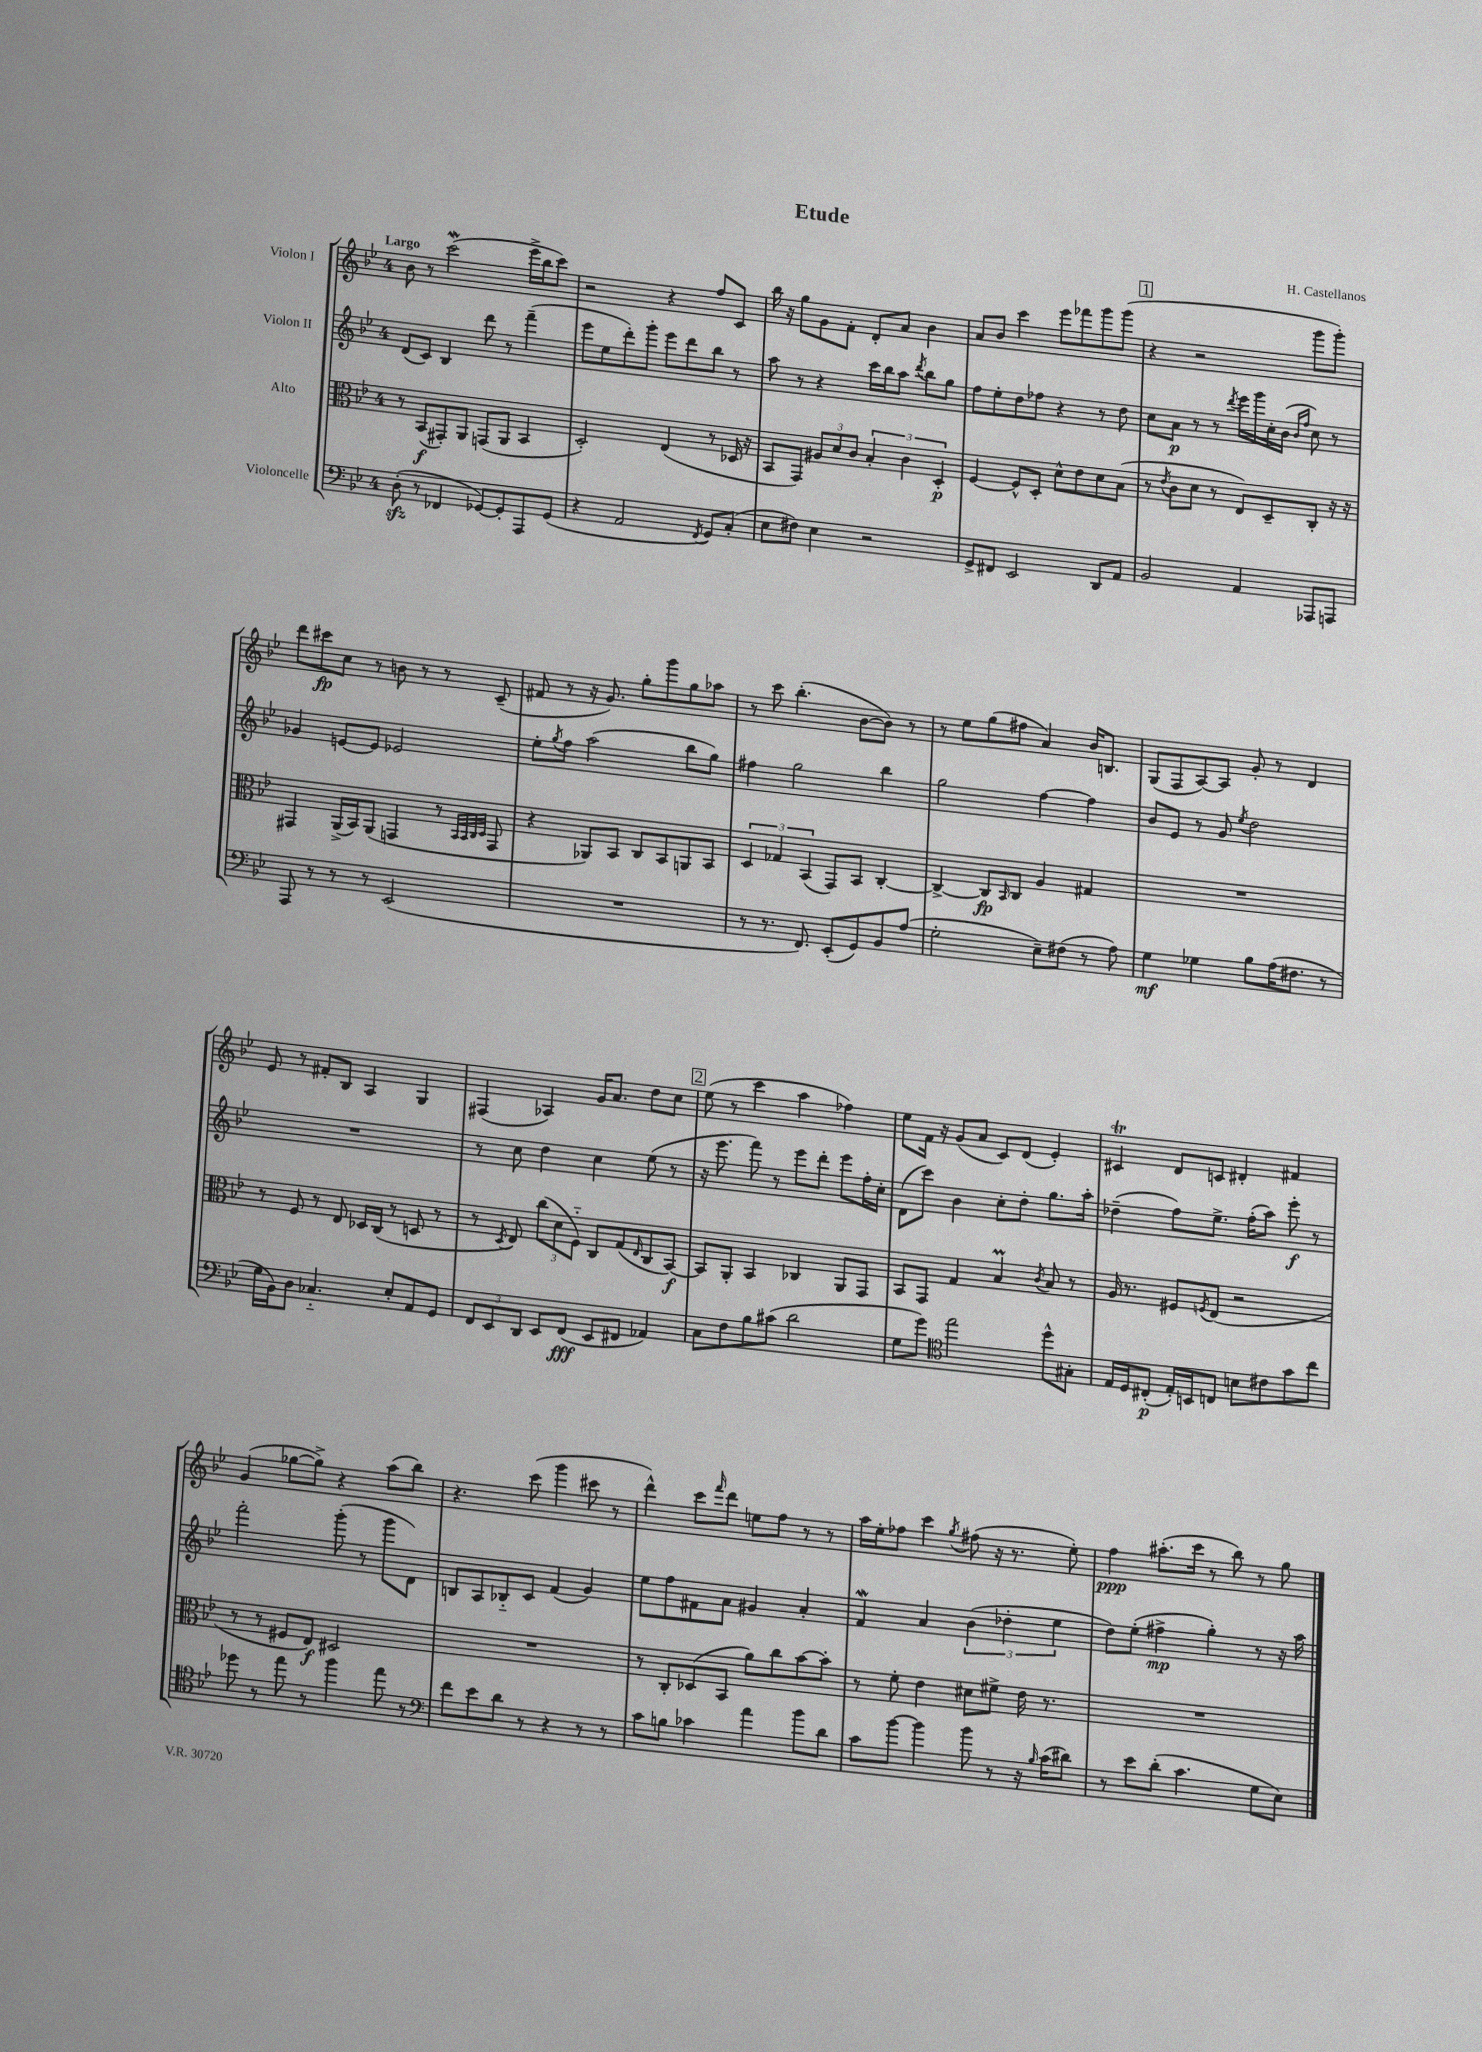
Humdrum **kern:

**kern	**kern	**kern	**kern
*staff4	*staff3	*staff2	*staff1
*clefF4	*clefC3	*clefG2	*clefG2
*k[b-e-]	*k[b-e-]	*k[b-e-]	*k[b-e-]
*M4/4	*M4/4	*M4/4	*M4/4
(8D'	8r	(8d	8b-
8r	(8BB-	8c)	8r
4FF-	8GG#')	4B-	(2ccc
.	8AA	.	.
[8GG-)	(8GG	8ddd	.
8GG-']	8AA	8r	.
8AAA	4BB-	(4fff~	16eee-^
.	.	.	16bb-
(8GG-	.	.	8ccc)
=	=	=	=
4r	2D')	8eee-	2r
.	.	8ee-	.
2AA	.	8ddd')	.
.	.	8ggg'	.
.	(4E-	8eee-	4r
.	.	8ddd	.
8qFF	.	.	.
8GG)	8r	8bb-	8ff
(8C'	16D-	8r	8c
.	16r	.	.
=	=	=	=
8E-	8BB-	8aa	16bb-
.	.	.	16r
8F#)	8GG)	8r	8gg
4E-	12A#	4r	8g
.	12d	.	.
.	.	.	8f'
.	12c	.	.
2r	6B-'	16ccc	8d'
.	.	16bb-	.
.	.	8aa	8a
.	6c	.	.
.	.	8qddd	.
.	.	8bb-	4b-
.	6D'	.	.
.	.	8gg	.
=	=	=	=
8GG^	[4F	8ff	8a
8FF#	.	8ee-'	8b-
2EE-	8F^^]	8dd	4ccc
.	8D'	8ff-	.
.	8d^^	4r	8eee-
.	8e-	.	8fff-
8DD	8d	8r	8ggg
8AA	(8B-	8dd	(8ggg
=	=	=	=
2BB-	8r	8cc	4r
.	8qe-	.	.
.	8c	8a	.
.	8d	8r	2r
.	8r	8r	.
.	.	8qddd	.
4AA	8E-)	16eee-	.
.	.	16ggg	.
.	8D~	16cc'	.
.	.	(16b-	.
.	.	16qqb-	.
.	.	16qqff	.
8AAA-	8C'	8cc)	8ggg
8AAA	16r	8r	8ggg')
.	16r	.	.
=	=	=	=
8AAA	4GG#	4g-	8ddd
8r	.	.	8ccc#
8r	(16AA^	[8e	8cc
.	16BB-)	.	.
8r	(8AA	8e]	8r
(2EE-	4GG	2e-	8b
.	.	.	8r
.	8r	.	8r
.	32qqBB-	.	.
.	32qqBB-	.	.
.	32qqC	.	.
.	32qqD	.	.
.	8GG	.	(8c~
=	=	=	=
1r	4r	8ee-'	8f#
.	.	8qgg	.
.	.	8ff	8r
.	8AA-)	(2aa	16r
.	.	.	8.g)
.	8BB-	.	.
.	8C	.	8gg'
.	8BB-	.	8ggg
.	8AA	8bb-	8gg
.	8BB-	8gg)	8aa-
=	=	=	=
8r	6D	4ff#	8r
8.r	.	.	8ccc
.	6G-	.	.
.	.	2gg	(4.bb-'
8.FF)	.	.	.
.	(6BB-	.	.
(8EE-'	8GG)	.	.
8GG)	8BB-	.	[8b-
8BB-	[4C'	4bb-	8b-])
(8A	.	.	8r
=	=	=	=
2G'	4C^_	2gg	8r
.	.	.	8ee-
.	8C]	.	(8gg
.	16qqBB-	.	.
.	8C	.	8ff#
8E-~)	4A	[4ff	4a)
(8F#	.	.	.
8r	4G#	4ff]	16b-
.	.	.	8.B
8A)	.	.	.
=	=	=	=
4G	1r	8b-	(8G
.	.	8e-	8F
4G-	.	8r	[8A)
.	.	8g	8A]
.	.	8qee-	.
8B-	.	2dd	8g'
(16A	.	.	8r
8.F#	.	.	.
.	.	.	4d
8r	.	.	.
=	=	=	=
16G	8r	1r	8e-
16BB-)	.	.	.
8D	8F	.	8r
4.C-'~	8r	.	8f#'
.	8E-	.	8B-
.	16D-	.	4A
.	(16C	.	.
8E-'	8r	.	.
8AA	8D	.	4G
8GG	8r	.	.
=	=	=	=
12FF	8r	8r	(4F#
12EE-	.	.	.
.	8qD	.	.
.	8E-)	8cc	.
12DD	.	.	.
8EE-	(12cc	4dd	4A-)
.	12d	.	.
(8FF	.	.	.
.	12F'~)	.	.
8EE-	8C	4cc	16g
.	.	.	8.a
8FF#	(8G	.	.
.	16qqE-	.	.
4AA-)	8C	(8ee-	8dd
.	[8BB-)	8r	8cc
=	=	=	=
8C	8BB-]	16r	(8ee-
.	.	8.eee-	.
8F	8AA'	.	8r
8B-	4BB-	8fff)	4ccc
(8c#	.	8r	.
2d	4C-	8eee-	4aa
.	.	8ddd'	.
.	8AA	8eee-	4ff-)
.	8GG	16ff'	.
.	.	16cc'	.
=	=	=	=
8G	8BB-	(8d	8ee-
8g)	8GG	8ccc)	16f
.	.	.	16r
*clefC4	*	*	*
2ee-	4G	4b-	(8g
.	.	.	8a
.	4B-	8cc'	8c)
.	.	8dd'	(8d
.	8qc	.	.
8dd^^	8B-	8.gg	4e-')
8G#'	8r	.	.
.	.	16aa'	.
=	=	=	=
16E-	16A	(4dd-~	4c#
16D	8.r	.	.
(8C#'	.	.	.
16E-')	8F#	8ff)	8d
16BB	.	.	.
.	8qF	.	.
8C	(8E-	8.ee-^	8c
8B	2r	.	4d#'
.	.	(16ff'	.
8c#	.	8aa)	.
8g	.	8eee-'	4f#
8cc	.	8r	.
=	=	=	=
8dd-	8r	2fff'	(4g
8r	8r	.	.
8ee-	8F#	.	[8gg-
8r	8E-)	.	8gg-^])
4ff	2D#	(8ggg'	4r
.	.	8r	.
8ee-	.	8ggg	(8aa
8r	.	8d)	8bb-)
=	=	=	=
*clefF4	*	*	*
8f	1r	8B	4.r
8e-	.	8A	.
8d	.	8B-'~	.
8r	.	8c	(8ccc
4r	.	(4f	4ggg
8r	.	4g)	8ccc#
8r	.	.	8r
=	=	=	=
8c	8r	8ee-	4ddd^^)
8B	8C'	8ff	.
4c-	(8D-	8f#	8ccc
.	.	.	16qqfff
.	8BB-	8a	8ddd
4a	8a)	4g#	8ee
.	8cc	.	8ff
8b-	[8b-	4a'	8r
8d	8b-']	.	8r
=	=	=	=
8c	8r	4f	16aa
.	.	.	16ee-'
[8b-	8f'	.	8ff-
4b-]	4e-	4a	4ccc
.	.	.	8qgg
8b-	8d#	(6b-	(8ff#
8r	8f#^	.	16r
.	.	6dd-'	.
.	.	.	8.r
16r	16e-	.	.
16qqB-	.	.	.
(16c	8.r	.	.
.	.	6ee-	.
8d#)	.	.	8ee-')
=	=	=	=
8r	1r	8dd)	4ff
8e-	.	(8ee-'	.
(8d'	.	4ff#^	(8.aa#'
4.c	.	.	.
.	.	.	16ccc
.	.	4gg')	8r
.	.	.	8bb-)
8G	.	8r	8r
8E-)	.	16r	8gg
.	.	16aa	.
==	==	==	==
*-	*-	*-	*-
